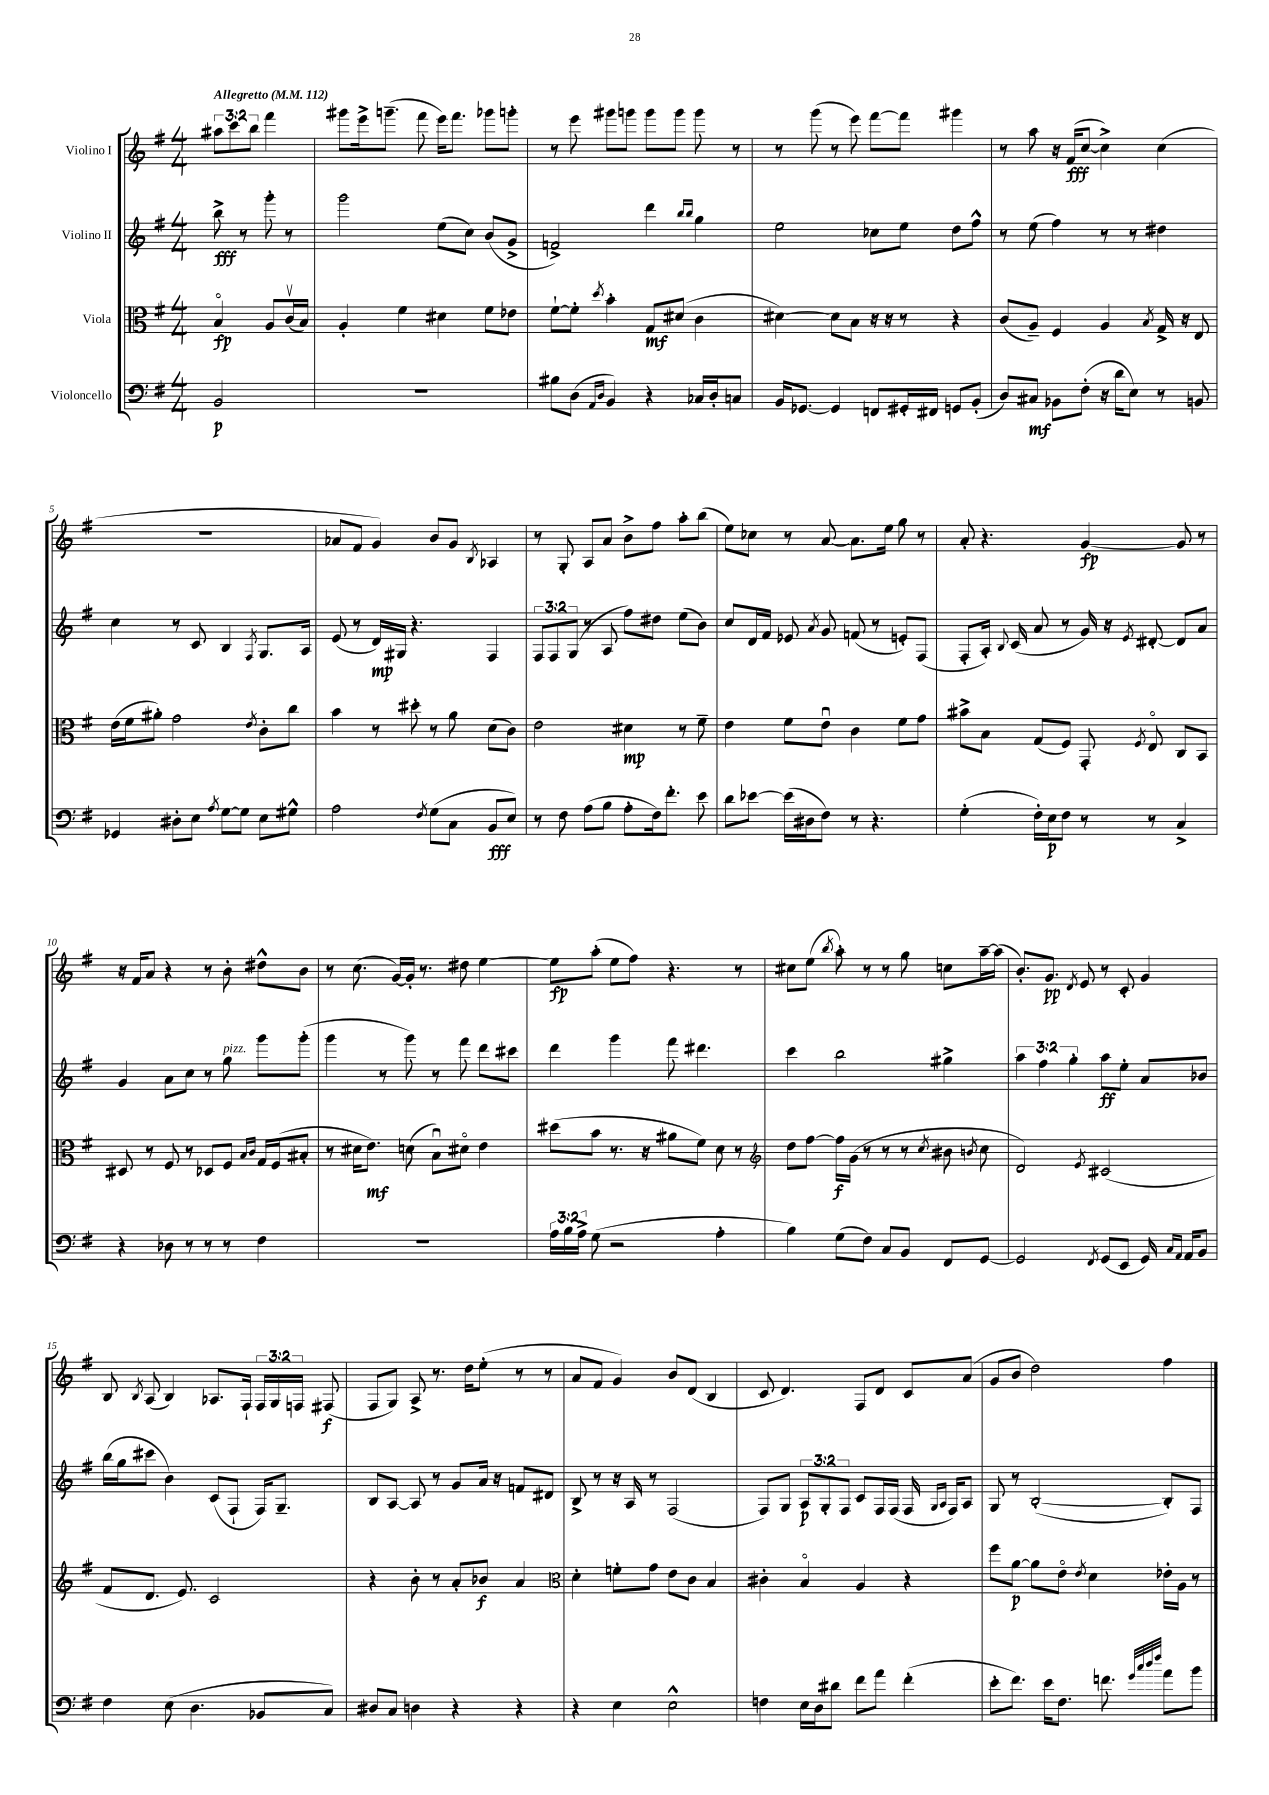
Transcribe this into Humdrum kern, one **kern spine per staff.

**kern	**dynam	**kern	**dynam	**kern	**dynam	**kern	**dynam
*part4	*part4	*part3	*part3	*part2	*part2	*part1	*part1
*staff4	*staff4	*staff3	*staff3	*staff2	*staff2	*staff1	*staff1
*I"Violoncello	*	*I"Viola	*	*I"Violino II	*	*I"Violino I	*
*clefF4	*	*clefC3	*	*clefG2	*	*clefG2	*
*k[f#]	*	*k[f#]	*	*k[f#]	*	*k[f#]	*
*M4/4	*	*M4/4	*	*M4/4	*	*M4/4	*
*MM112	*	*MM112	*	*MM112	*	*MM112	*
=	=	=	=	=	=	=	=
!	!	!	!	!	!	!LO:TX:a:B:t=Allegretto	!
2BB/	p	4B/	fp	8bb^\	fff	12aa#X\L	.
.	.	.	.	.	.	12ccc\	.
.	.	.	.	8r	.	.	.
.	.	.	.	.	.	12bb\J	.
.	.	8A/L	.	8ggg'\	.	4fff#\	.
.	.	(16cv/L	.	8r	.	.	.
.	.	16B/JJ)	.	.	.	.	.
=1	=1	=1	=1	=1	=1	=1	=1
1r	.	4A'/	.	2ggg\	.	8ggg#X\L	.
.	.	.	.	.	.	16eee^\k	.
.	.	.	.	.	.	(8.gggn~\J	.
.	.	4f#\	.	.	.	.	.
.	.	.	.	.	.	8fff#\	.
.	.	4d#X\	.	(8ee\L	.	16eee\KL)	.
.	.	.	.	.	.	8.fff#\J	.
.	.	.	.	8cc\J)	.	.	.
.	.	8f#\L	.	(8b/L	.	8ggg-X\L	.
.	.	8e-X\J	.	8g^/J	.	8gggn'\J	.
=2	=2	=2	=2	=2	=2	=2	=2
8B#X\L	.	[8f#`\L	.	2fn^/)	.	8r	.
(8D\J	.	8f#'\J]	.	.	.	8eee\	.
16qqAA/LL	.	.	.	.	.	.	.
16qqD/JJ	.	8qdd/	.	.	.	.	.
4BB/)	.	4b'\	.	.	.	8ggg#X\L	.
.	.	.	.	.	.	8gggn\J	.
4r	.	8G/L	mf	4ddd\	.	8ggg\L	.
.	.	(8d#X/J	.	.	.	8ggg\J	.
.	.	.	.	16qqbb/LL	.	.	.
.	.	.	.	16qqbb/JJ	.	.	.
16C-X/LL	.	4c\	.	4gg\	.	8ggg\	.
16D'/J	.	.	.	.	.	.	.
8Cn/J	.	.	.	.	.	8r	.
=3	=3	=3	=3	=3	=3	=3	=3
16BB/KL	.	[4d#X\)	.	2ee\	.	8r	.
[8.GG-X/J	.	.	.	.	.	.	.
.	.	.	.	.	.	(8ggg\	.
4GG-/]	.	8d#\L]	.	.	.	8r	.
.	.	8B\J	.	.	.	8eee\)	.
8FFn/L	.	16r	.	8cc-X\L	.	[8fff#\L	.
.	.	16r	.	.	.	.	.
16GG#X'/L	.	8r	.	8ee\J	.	8fff#\J]	.
16FF#X/JJ	.	.	.	.	.	.	.
8GGn/L	.	4r	.	8dd\L	.	4ggg#X\	.
(8BB'/J	.	.	.	8ff#^^\J	.	.	.
=4	=4	=4	=4	=4	=4	=4	=4
8D/L)	.	(8c/L	.	8r	.	8r	.
8C#X/J	mf	8A~/J)	.	(8ee\	.	8aa\	.
8BB-X\L	.	4F#/	.	4ff#\)	.	16r	.
.	.	.	.	.	.	(16f#/KL	fff
(8F#'\J	.	.	.	.	.	[8cc/J	.
16r	.	4A/	.	8r	.	4cc^\])	.
16d\KL	.	.	.	.	.	.	.
8E\J)	.	.	.	8r	.	.	.
.	.	8qB/	.	.	.	.	.
8r	.	16G^/	.	4dd#X\	.	(4cc\	.
.	.	16r	.	.	.	.	.
8BBn/	.	8E/	.	.	.	.	.
!!LO:LB:g=z
=5	=5	=5	=5	=5	=5	=5	=5
4GG-X/	.	(16e\LL	.	4cc\	.	1r	.
.	.	16f#\J	.	.	.	.	.
.	.	8a#X'\J)	.	.	.	.	.
8D#X'\L	.	2g\	.	8r	.	.	.
8E\J	.	.	.	8c/	.	.	.
8qA/	.	.	.	.	.	.	.
[8G\L	.	.	.	4B/	.	.	.
8G\J]	.	.	.	.	.	.	.
.	.	8qe/	.	8qF#/	.	.	.
8E\L	.	8c'\L	.	8.G/L	.	.	.
8G#X^^\J	.	8cc\J	.	.	.	.	.
.	.	.	.	16A/Jk	.	.	.
=6	=6	=6	=6	=6	=6	=6	=6
2A\	.	4b\	.	(8e/	.	8a-X/L	.
.	.	.	.	8r	.	8f#/J	.
.	.	8r	.	16d/LL)	mp	4g/)	.
.	.	.	.	16G#X/JJ	.	.	.
.	.	8dd#X'\	.	4.r	.	.	.
8qF#/	.	.	.	.	.	.	.
(8G\L	.	8r	.	.	.	8b/L	.
8C\J	.	8a\	.	.	.	8g/J	.
.	.	.	.	.	.	8qB/	.
8BB/L	fff	(8d\L	.	4F#/	.	4A-X/	.
8E/J)	.	8c\J)	.	.	.	.	.
=7	=7	=7	=7	=7	=7	=7	=7
8r	.	2e\	.	12F#/L	.	8r	.
.	.	.	.	12F#/	.	.	.
8F#\	.	.	.	.	.	8G'/	.
.	.	.	.	(12G/J	.	.	.
(8A\L	.	.	.	8r	.	8A/L	.
8B\J	.	.	.	8A/	.	8a/J	.
8A'\L	.	4d#X\	mp	8ff#\L)	.	8b^\L	.
16F#\k)	.	.	.	8dd#X\J	.	8ff#\J	.
8.f#'\J	.	.	.	.	.	.	.
.	.	8r	.	(8ee\L	.	8aa'\L	.
8e\	.	8f#~\	.	8b\J)	.	(8bb\J	.
=8	=8	=8	=8	=8	=8	=8	=8
8d\L	.	4e\	.	8cc/L	.	8ee\L)	.
[8e-X\J	.	.	.	16d/L	.	8cc-X\J	.
.	.	.	.	16f#/JJ	.	.	.
(16e-\LL]	.	8f#\L	.	8e-X/	.	8r	.
16D#X\J	.	.	.	.	.	.	.
.	.	.	.	8qa/	.	.	.
8F#\J)	.	8eu\J	.	8g/	.	[8a/	.
8r	.	4c\	.	(8fn/	.	8.a\L]	.
4.r	.	.	.	8r	.	.	.
.	.	.	.	.	.	16ee\Jk	.
.	.	8f#\L	.	8en'/L)	.	8gg\	.
.	.	8g\J	.	(8F#/J	.	8r	.
=9	=9	=9	=9	=9	=9	=9	=9
(4G'\	.	8b#X^\L	.	8F#'/L	.	8a'/	.
.	.	8B\J	.	16A'/Jk)	.	4.r	.
.	.	.	.	8qqB/	.	.	.
.	.	.	.	(16c/	.	.	.
16F#'\LL)	.	(8G/L	.	8a/	.	.	.
16E\J	p	.	.	.	.	.	.
8F#\J	.	8F#/J)	.	8r	.	.	.
8r	.	8GG'/	.	16g/)	.	[4g/	fp
.	.	.	.	16r	.	.	.
.	.	8qF#/	.	8qe/	.	.	.
8r	.	8E/	.	[8d#X'/	.	.	.
4C^/	.	8C/L	.	8d#/L]	.	8g/]	.
.	.	8BB/J	.	8a/J	.	8r	.
!!LO:LB:g=z
=10	=10	=10	=10	=10	=10	=10	=10
4r	.	8D#X/	.	4g/	.	16r	.
.	.	.	.	.	.	16f#/KL	.
.	.	8r	.	.	.	8a/J	.
8D-X\	.	8F#/	.	8a\L	.	4r	.
8r	.	8r	.	8cc\J	.	.	.
8r	.	8D-X/L	.	8r	.	8r	.
!	!	!	!	!LO:TX:a:i:t=pizz.	!	!	!
8r	.	8F#/J	.	8gg\	.	8b'\	.
.	.	16qqB/LL	.	.	.	.	.
.	.	16qqc/JJ	.	.	.	.	.
4F#\	.	16G/LL	.	8ggg\L	.	8dd#X^^\L	.
.	.	(16F#/J	.	.	.	.	.
.	.	8B#X'/J	.	(8ggg'\J	.	8b\J	.
=11	=11	=11	=11	=11	=11	=11	=11
1r	.	8r	.	4ggg\	.	8r	.
.	.	16d#X\KL	.	.	.	(8.cc\	.
.	.	8.e\J)	mf	.	.	.	.
.	.	.	.	8r	.	.	.
.	.	.	.	.	.	[16g/LL)	.
.	.	(8dn\	.	8ggg\)	.	16g'/JJ]	.
.	.	.	.	.	.	8.r	.
.	.	8Bu\L)	.	8r	.	.	.
.	.	8d#X\J	.	8fff#\	.	8dd#X\	.
.	.	4e\	.	8ddd\L	.	[4ee\	.
.	.	.	.	8ccc#X\J	.	.	.
=12	=12	=12	=12	=12	=12	=12	=12
24A\LL	.	(8dd#X\L	.	4ddd\	.	8ee\L]	fp
24B\	.	.	.	.	.	.	.
24A^\JJ	.	.	.	.	.	.	.
(8G\	.	8b\J	.	.	.	(8aa'\J	.
2r	.	8.r	.	4ggg\	.	8ee\L	.
.	.	.	.	.	.	8ff#\J)	.
.	.	16r	.	.	.	.	.
.	.	8a#X\L	.	8fff#\	.	4.r	.
.	.	8f#\J)	.	4.ddd#X\	.	.	.
4A'\	.	8d\	.	.	.	.	.
.	.	8r	.	.	.	8r	.
=13	=13	=13	=13	=13	=13	=13	=13
*	*	*clefG2	*	*	*	*	*
4B\)	.	8dd\L	.	4ccc\	.	8cc#X\L	.
.	.	[8ff#\J	.	.	.	(8ee\J	.
.	.	.	.	.	.	8qbb/	.
(8G\L	.	16ff#\LL]	f	2bb\	.	8aa'\)	.
.	.	(16g\JJ	.	.	.	.	.
8F#\J)	.	8r	.	.	.	8r	.
8C/L	.	8r	.	.	.	8r	.
8BB/J	.	8r	.	.	.	8gg\	.
.	.	8qcc/	.	.	.	.	.
8FF#/L	.	8b#X\	.	4gg#X^\	.	8ccn\L	.
.	.	8qbn/	.	.	.	.	.
[8GG/J	.	8cc\	.	.	.	[16aa~\L	.
.	.	.	.	.	.	(16aa\JJ]	.
=14	=14	=14	=14	=14	=14	=14	=14
2GG/]	.	2d/)	.	6aa\	.	8.b'/L)	.
.	.	.	.	6ff#\	.	.	.
.	.	.	.	.	.	8.g/J	pp
.	.	.	.	6gg'\	.	.	.
.	.	.	.	.	.	8qd/	.
.	.	.	.	.	.	8e/	.
8qFF#/	.	8qe/	.	.	.	.	.
(8GG/L	.	(2c#X/	.	8aa\L	ff	8r	.
8EE/J	.	.	.	8ee'\J	.	8c'/	.
16GG/)	.	.	.	8a/L	.	4g/	.
16qqC/LL	.	.	.	.	.	.	.
16qqAA/JJ	.	.	.	.	.	.	.
16AA/KL	.	.	.	.	.	.	.
8BB/J	.	.	.	8b-X/J	.	.	.
!!LO:LB:g=z
=15	=15	=15	=15	=15	=15	=15	=15
4F#\	.	8f#/L	.	(16bb\LL	.	8B/	.
.	.	.	.	16gg\J	.	.	.
.	.	.	.	.	.	8qB/	.
.	.	8.d/J	.	8ccc#X\J	.	(8A/	.
(8E\	.	.	.	4b\)	.	4B/)	.
.	.	8.e/)	.	.	.	.	.
4.D\	.	.	.	.	.	.	.
.	.	2c/	.	(8c/L	.	8.A-X/L	.
.	.	.	.	8F#`/J	.	.	.
.	.	.	.	.	.	16F#`/Jk	.
8BB-X/L	.	.	.	16F#/KL)	.	24F#/LL	.
.	.	.	.	.	.	24G/	.
.	.	.	.	8.G~/J	.	.	.
.	.	.	.	.	.	24Fn/JJ	.
8C/J)	.	.	.	.	.	(8F#X/	f
=16	=16	=16	=16	=16	=16	=16	=16
8D#X/L	.	4r	.	8B/L	.	8F#/L	.
8C/J	.	.	.	[8A/J	.	8G/J)	.
4Dn\	.	8b'\	.	8A/]	.	8A^/	.
.	.	8r	.	8r	.	8.r	.
4r	.	8a'/L	.	8g/L	.	.	.
.	.	.	.	.	.	16dd\KL	.
.	.	8b-X/J	f	16a/Jk	.	(8ee'\J	.
.	.	.	.	16r	.	.	.
4r	.	4a/	.	8fn/L	.	8r	.
.	.	.	.	8d#X/J	.	8r	.
=17	=17	=17	=17	=17	=17	=17	=17
*	*	*clefC3	*	*	*	*	*
4r	.	4d'\	.	8B^/	.	8a/L	.
.	.	.	.	8r	.	8f#/J	.
4E\	.	8fn'\L	.	16r	.	4g/)	.
.	.	.	.	16A/	.	.	.
.	.	8g\J	.	8r	.	.	.
2E^^\	.	8e\L	.	(2F#/	.	8b/L	.
.	.	8c\J	.	.	.	(8d/J	.
.	.	4B/	.	.	.	4B/	.
=18	=18	=18	=18	=18	=18	=18	=18
4Fn\	.	4c#X'\	.	8F#/L)	.	8c/	.
.	.	.	.	8G/J	.	4.d/)	.
16E\LL	.	4B/	.	12A/L	p	.	.
16D\J	.	.	.	.	.	.	.
.	.	.	.	12G'/	.	.	.
8d#X\J	.	.	.	.	.	.	.
.	.	.	.	12F#/J	.	.	.
8f#\L	.	4A/	.	8c/L	.	8F#/L	.
8a\J	.	.	.	16F#/L	.	8d/J	.
.	.	.	.	(16F#/JJ	.	.	.
(4f#'\	.	4r	.	16F#/	.	8c/L	.
.	.	.	.	16qqG/LL	.	.	.
.	.	.	.	16qqA/JJ	.	.	.
.	.	.	.	16F#/KL)	.	.	.
.	.	.	.	8A/J	.	(8a/J	.
=19	=19	=19	=19	=19	=19	=19	=19
8e'\L	.	8ff#\L	.	8G/	.	8g/L	.
8.f#\J)	.	[8a\J	p	8r	.	8b/J	.
.	.	8a\L]	.	([2B'/	.	2dd\)	.
16e\KL	.	.	.	.	.	.	.
8.F#\J	.	8e\J	.	.	.	.	.
.	.	8qe/	.	.	.	.	.
.	.	4d\	.	.	.	.	.
8.fn\	.	.	.	.	.	.	.
32qqg/LLL	.	.	.	.	.	.	.
32qqcc/	.	.	.	.	.	.	.
32qqdd/	.	.	.	.	.	.	.
32qqff#/JJJ	.	.	.	.	.	.	.
8a\L	.	16e-X'\LL	.	8B'/L])	.	4ff#\	.
.	.	16A\JJ	.	.	.	.	.
8b\J	.	8r	.	8F#/J	.	.	.
==	==	==	==	==	==	==	==
*-	*-	*-	*-	*-	*-	*-	*-
